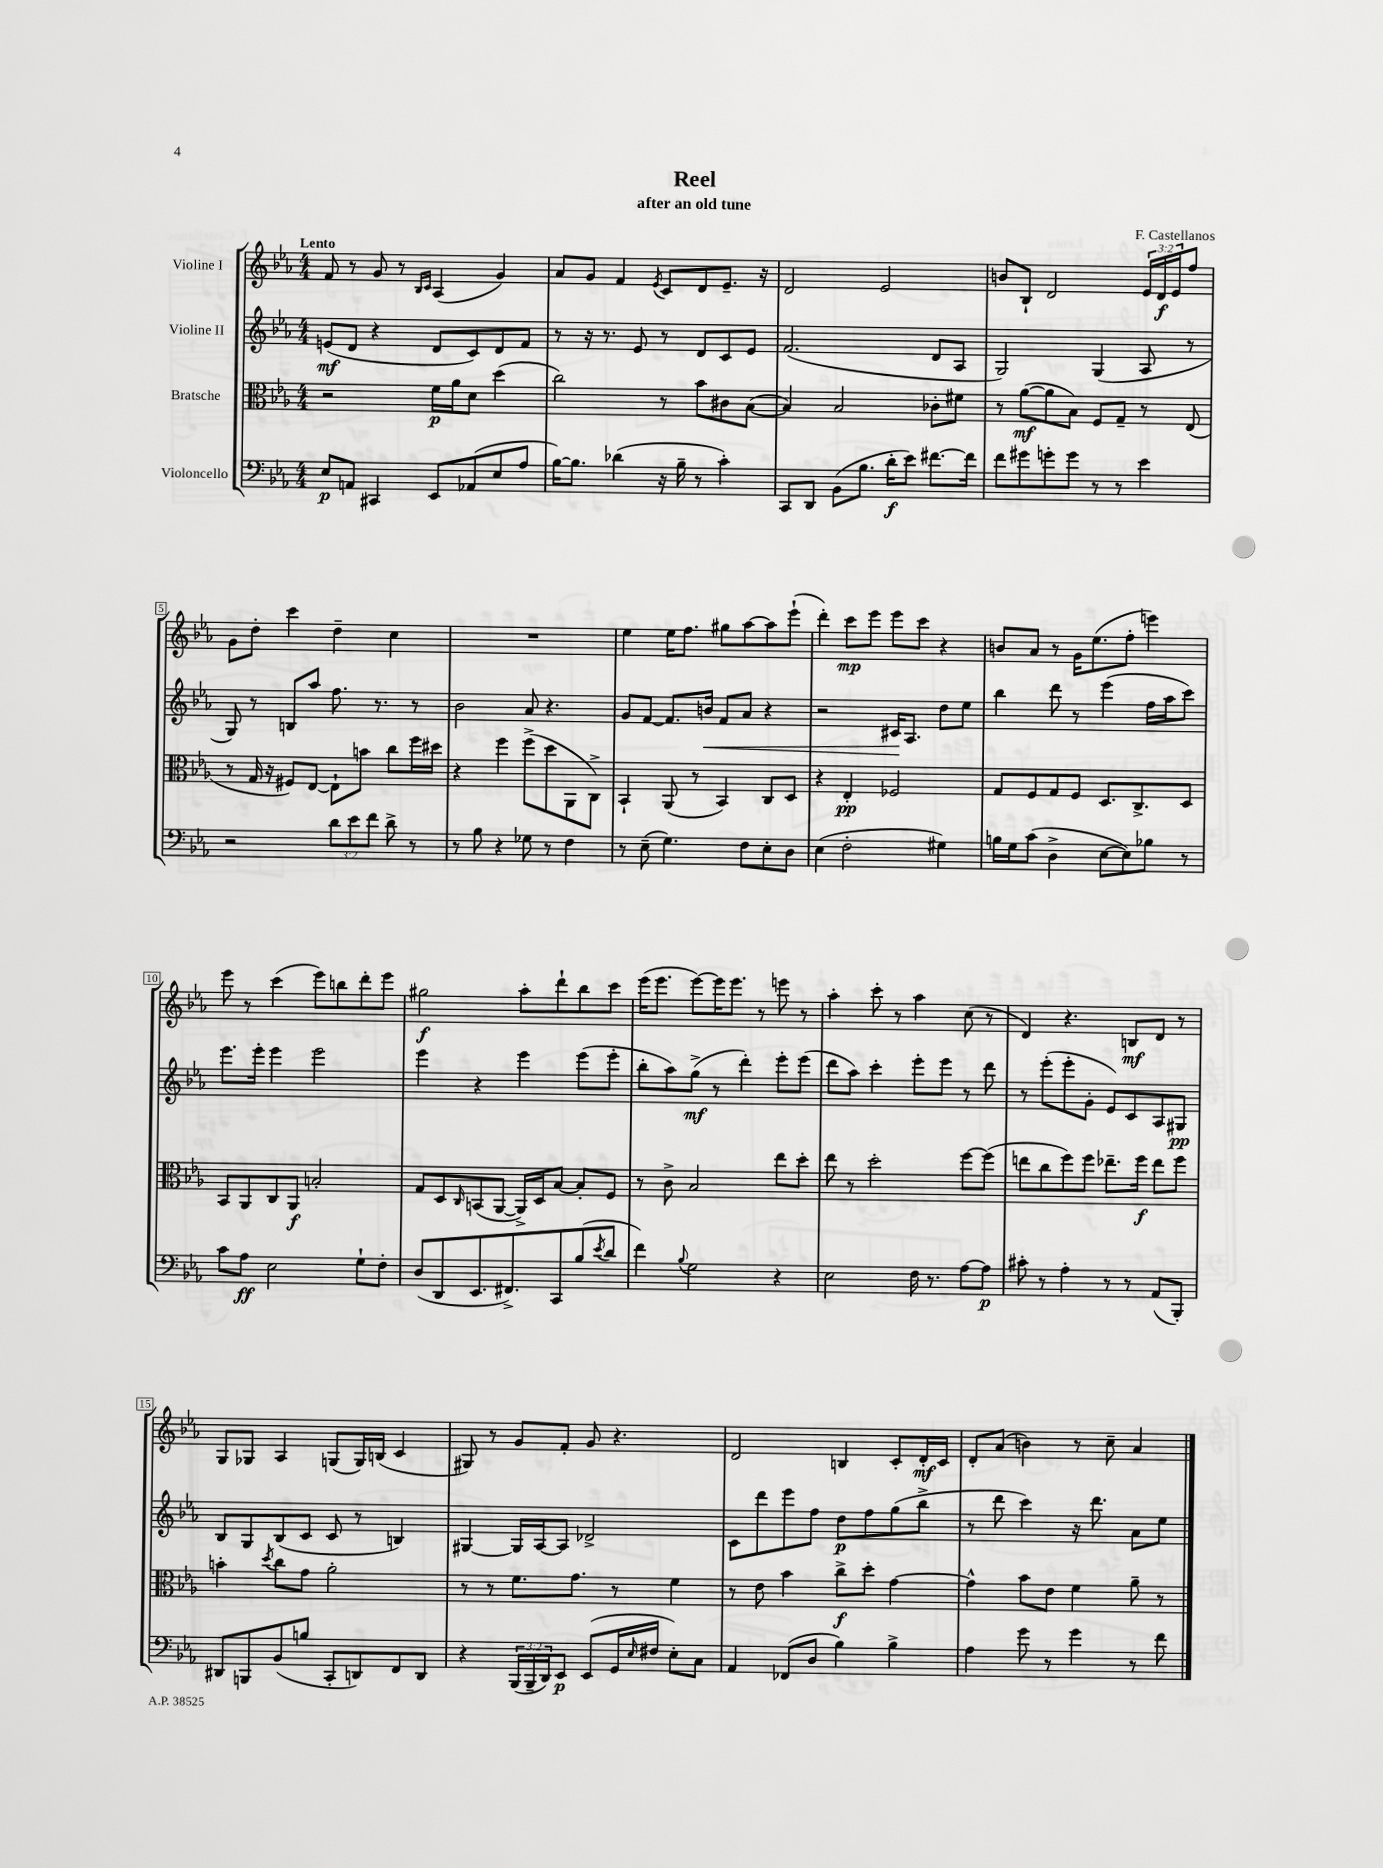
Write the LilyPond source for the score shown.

\header { title = "Reel" composer = "F. Castellanos" subtitle = "after an old tune" }
<<
\new StaffGroup <<
\new Staff = "s0" \with { instrumentName = "Violine I" } {
    \clef treble \key ees \major \numericTimeSignature \time 4/4 \override Staff.TupletNumber.text = #tuplet-number::calc-fraction-text \tempo "Lento"
    f'8 r8 g'8 r8 \grace { bes16 c'16 } aes4( g'4) |
    aes'8 g'8 f'4 \acciaccatura { ees'8 } c'8 d'8 ees'8.-- r16 |
    d'2 ees'2 |
    b'8 bes8-! d'2 \tuplet 3/2 { ees'16 d'16\f ees'16 } f''8 |
    g'8 d''8-. c'''4 d''4-- c''4 |
    R1 |
    ees''4 ees''16 f''8. gis''8 aes''8~ aes''8 ees'''8-!( |
    d'''4-.) c'''8\mp ees'''8 ees'''8 c'''8 r4 |
    b'8 aes'8 r8 g'16 ees''8.( f''8-. e'''4) |
    ees'''8 r8 c'''4( ees'''8) b''8 d'''8-. ees'''8 |
    gis''2\f aes''8-. d'''8-! bes''8 c'''8 |
    ees'''16( ees'''8. ees'''8~) ees'''16 ees'''8. r8 e'''8 r8 |
    aes''4-. c'''8-. r8 aes''4 c''8( r8 |
    d'4) r4. b8\mf d'8 r8 |
    g8 ges8 aes4 g8( g16) b16( c'4 |
    gis8) r8 g'8 f'8-. g'8 r4. |
    d'2 b4 c'8-. d'16-.\mf c'16 |
    d'8-. aes'8( b'4) r8 c''8-- aes'4 \bar "|." |
}
\new Staff = "s1" \with { instrumentName = "Violine II" } {
    \clef treble \key ees \major \numericTimeSignature \time 4/4
    e'8\mf( d'8 r4 d'8 c'8) d'8 f'8 |
    r8 r16 r8. ees'8 r8 d'8 c'8 ees'8 |
    f'2.( d'8 aes8 |
    g2) g4( aes8 r8 |
    g8) r8 b8 aes''8 f''8. r8. r8 |
    bes'2 aes'8 r4. |
    g'8 f'8~ f'8. b'16\< f'8 aes'8 r4 |
    r2 cis'16\! aes8. d''8 ees''8 |
    bes''4 d'''8 r8 ees'''4( f''16 aes''16 c'''8) |
    ees'''8. ees'''16-. ees'''4 ees'''2 |
    ees'''4 r4 ees'''4 ees'''8( ees'''8-. |
    bes''8-. aes''8) g''8->\mf( r8 d'''4-.) ees'''8-. ees'''8( |
    d'''8 aes''8) c'''4-. ees'''8-. ees'''8 r8 d'''8 |
    r8 ees'''8-.( ees'''8-. g'8-. ees'8) c'8 aes8 gis8\pp |
    bes8 g8 bes8( c'8 c'8 r8 b4) |
    gis4~ gis16 aes16~ aes8 des'2-> |
    c'8 d'''8 ees'''8 f''8 d''8\p f''8 g''8( bes''8-> |
    r8 d'''8 c'''4) r16 d'''8. aes'8 ees''8 \bar "|." |
}
\new Staff = "s2" \with { instrumentName = "Bratsche" } {
    \clef alto \key ees \major \numericTimeSignature \time 4/4
    r2 f'16\p aes'16 d'8 d''4( |
    c''2) r8 bes'8 cis'8 bes8~( |
    bes4) bes2 ces'8-. fis'8 |
    r8 aes'8~\mf( aes'8 bes8) f8 g8-- r8 ees8( |
    r8 g16 r16 fis8) ees8~ ees8-! b'8 c''8 f''16 dis''16 |
    r4 f''4 f''8->( d''8 aes,8 c8->) |
    bes,4-! aes,8( r8 bes,4) c8 d8 |
    r4 ees4-.\pp fes2 |
    g8 f8 g8 f8 d8. c8.-> d8 |
    bes,8 aes,8 c8 aes,8\f b2-. |
    g8 d8 \grace { c16 } b,8( aes,8~ aes,16->) d16 bes8~ bes8-. f8 |
    r8 c'8-> bes2 ees''8 d''8-. |
    ees''8 r8 d''2-. f''8~ f''8( |
    e''8 c''8 f''8) f''8 ees''8.-- f''16\f ees''8 f''8 |
    b'4-. \acciaccatura { d''8 } c''8 g'8 aes'2-. |
    r8 r8 f'8. g'8. r8 f'4 |
    r8 ees'8 bes'4 c''8->\f d''8-. g'4~ |
    g'4-^ bes'8 ees'8 f'4 aes'8-- r8 \bar "|." |
}
\new Staff = "s3" \with { instrumentName = "Violoncello" } {
    \clef bass \key ees \major \numericTimeSignature \time 4/4 \override Staff.TupletNumber.text = #tuplet-number::calc-fraction-text
    ees8\p a,8 cis,4 ees,8 aes,8( ees8 aes8 |
    bes16~) bes8. des'4( r16 bes16-- r8 c'4-.) |
    c,8 d,8 bes,8( bes8. d'16-.\f ees'8) fis'8.~ fis'16 |
    f'8 gis'8 g'8-. g'8 r8 r8 ees'4 |
    r2 \tuplet 3/2 { d'8 ees'8 f'8 } d'8-> r8 |
    r8 bes8 r4 ges8 r8 f4 |
    r8 ees8--( g4.) f8 ees8-. d8 |
    ees4( f2-. gis4) |
    b16 g16 c'8( d4-> ees8~ ees8) bes8 r8 |
    c'8 aes8\ff ees2 g8-! f8-. |
    d8( d,8 ees,8. fis,8.->) c,8 bes8( \acciaccatura { ees'8 } d'8 |
    f'4) \appoggiatura { bes8 } g2 r4 |
    ees2 f16 r8. aes8~ aes8\p |
    cis'8-. r8 aes4-. r8 r8 aes,8( bes,,8-.) |
    dis,8 b,,8 bes,8( b8 c,8-. d,8) f,8 d,8 |
    r4 \tuplet 3/2 { bes,,16( bes,,16-- d,16) } ees,8\p ees,8( g,16 \grace { ees16 } fis16 ees8-.) c8 |
    aes,4 fes,8( d8 bes4) bes4-> |
    aes4 g'8 r8 g'4 r8 f'8 \bar "|." |
}
>>
>>
\layout { \context { \Score \override BarNumber.stencil = #(make-stencil-boxer 0.1 0.3 ly:text-interface::print) } }
